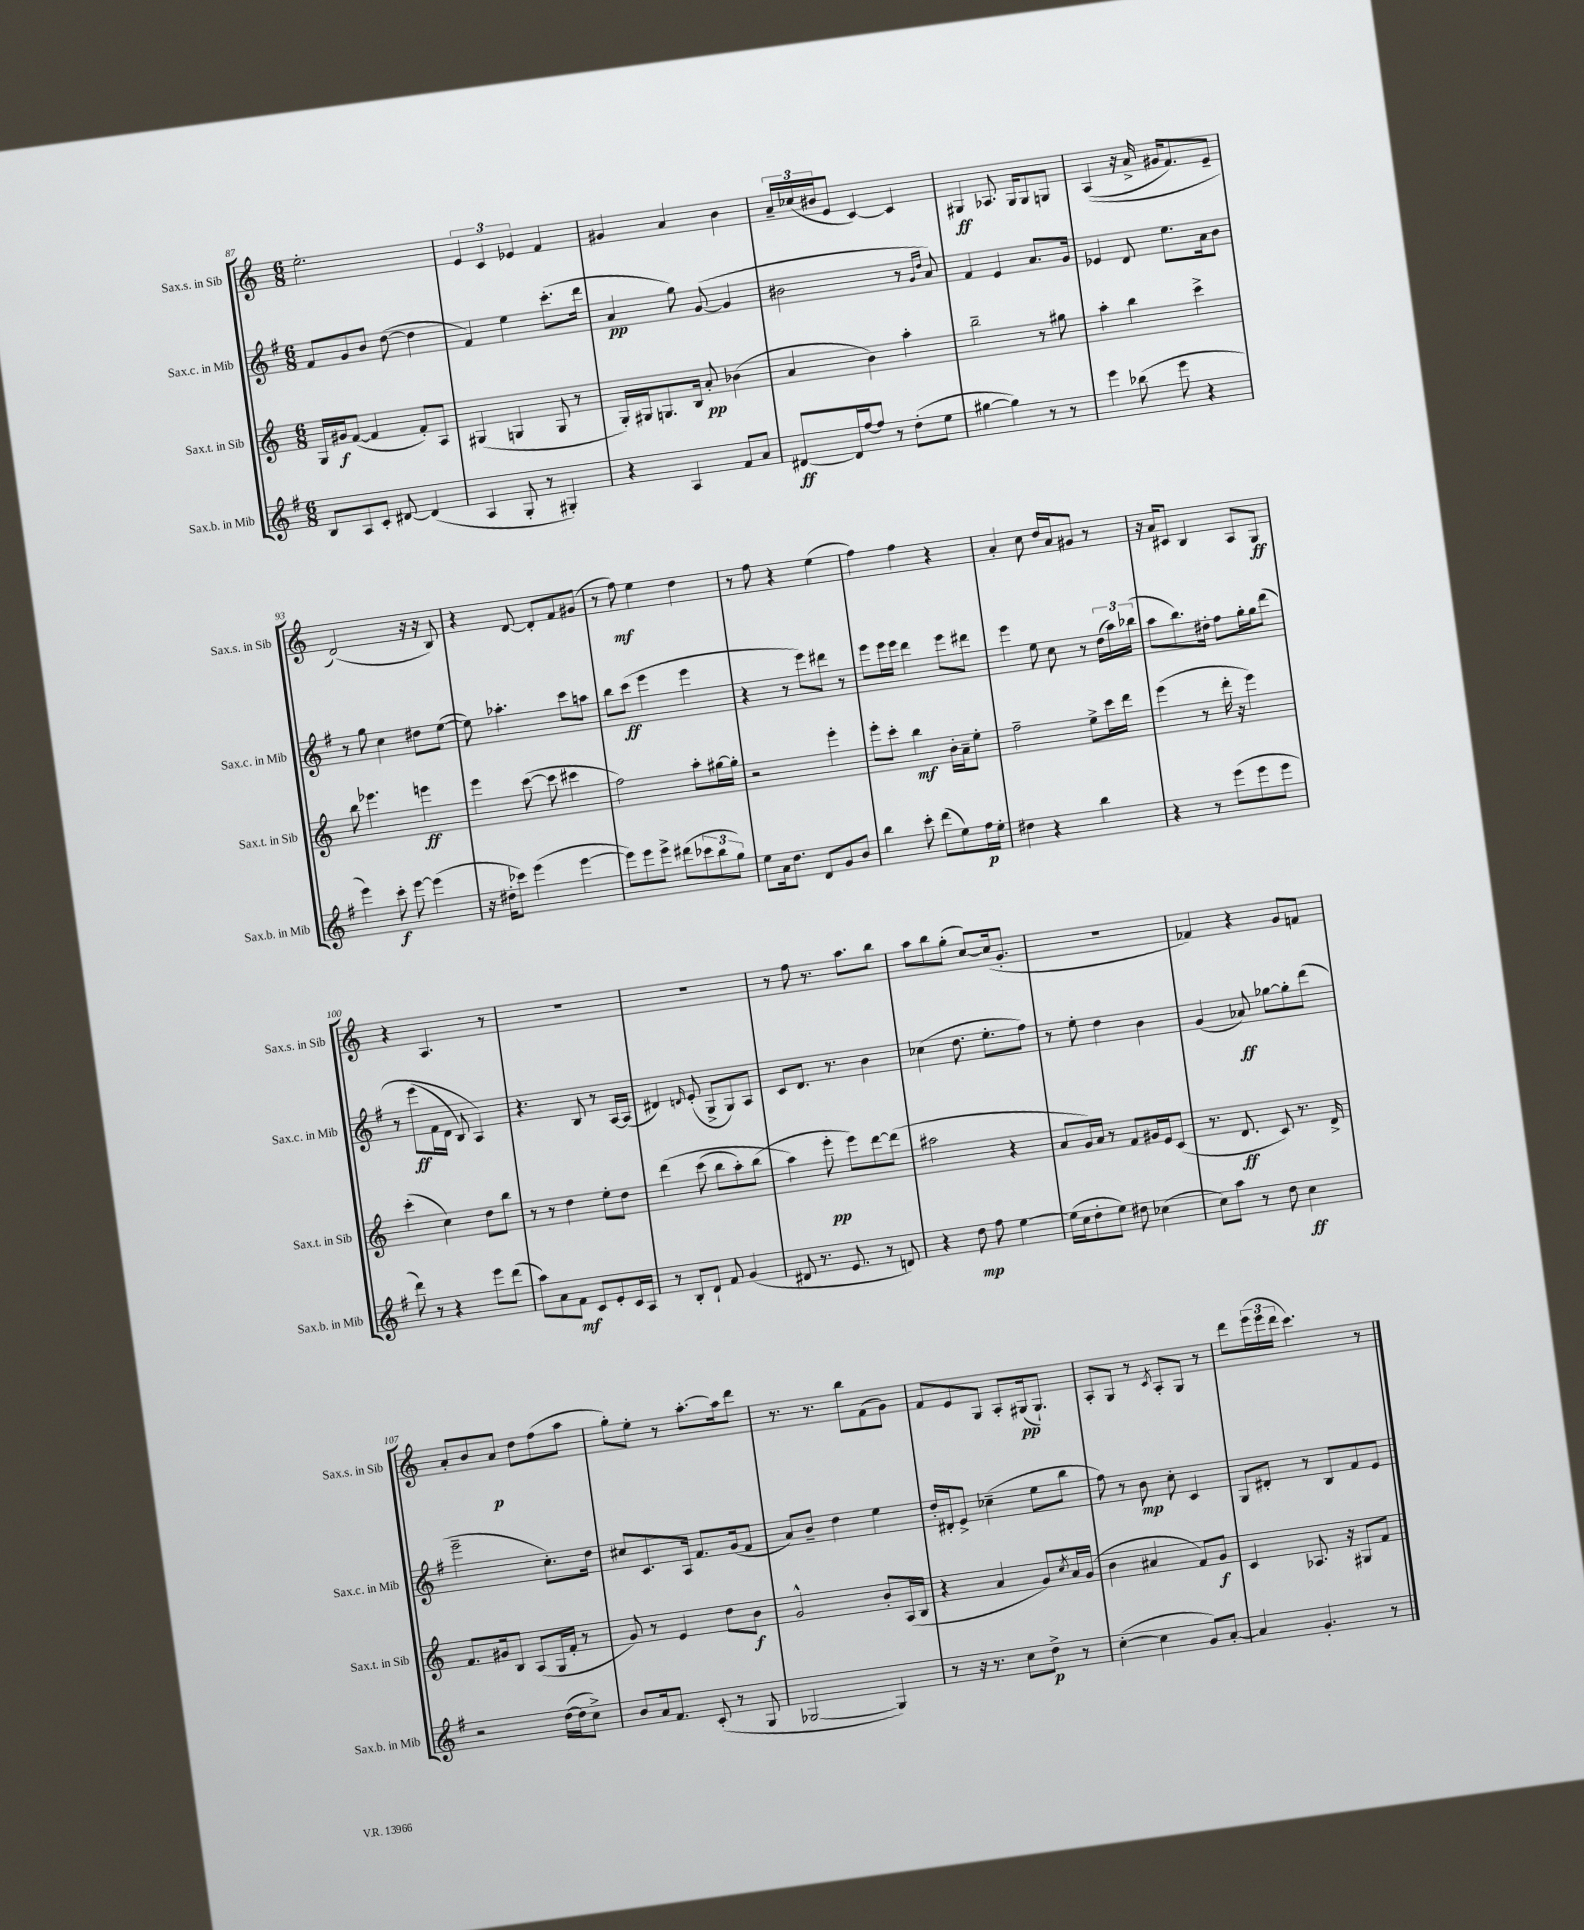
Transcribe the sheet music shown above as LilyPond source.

<<
\new StaffGroup <<
\new Staff = "s0" \with { instrumentName = "Sax.s. in Sib" shortInstrumentName = "Sax.s. in Sib" } {
    \clef treble \key c \major \numericTimeSignature \time 6/8
    e''2.-. |
    \tuplet 3/2 { e'4 c'4 ees'4 } f'4 |
    gis'4 a'4 b'4 |
    \tuplet 3/2 { a'16-- ces''16( bis'16 } e'8 c'4~) c'4 |
    gis4\ff aes8. gis16 gis8 g8 |
    a4(\( r16 a'16-> gis'16 f'8.) e'8-- |
    d'2(\) r16 r16 b8) |
    r4 d'8~ d'8-. f'8 gis'8( |
    r8 f''8\mf) e''4 d''4 |
    r8 f''8 r4 e''4( |
    f''4) f''4 r4 |
    a'4-. c''8 d''16 a'16 gis'8 r8 |
    r16 a'16 cis'8 b4 a8 g8\ff |
    r4 a4. r8 |
    R2. |
    r2. |
    r8 f''8 r8. a''8. b''8 |
    a''8 b''8 g''8-.( c''8~) c''16( g'8.-. |
    R2. |
    fes'4) r4 g'8 f'8 |
    a'8-. b'8 a'8\p d''8 f''8( a''8 |
    g''8-.) e''8-. r8 a''8.~-. a''16 d'''8 |
    r8. r8. b''8 f'8( g'8) |
    f'8 e'8 g8 a8-. gis16\pp( gis8.-!) |
    a8-. g8 r8 \acciaccatura { c'8 } a8-. g8 r8 |
    d'''8 \tuplet 3/2 { e'''16( e'''16 d'''16 } c'''4.) r8 \bar "|." |
}
\new Staff = "s1" \with { instrumentName = "Sax.c. in Mib" shortInstrumentName = "Sax.c. in Mib" } {
    \clef treble \key g \major \numericTimeSignature \time 6/8
    fis'8 g'8 b'8 d''8~( d''4 |
    fis'4) e''4 c'''8.-.( d'''16 |
    a'4\pp g''8) g'8~( g'4 |
    bis'2 r8 \grace { g'16 d''16 } a'8) |
    fis'4 e'4 a'8. g'16 |
    ees'4 d'8 e''8. a'16 b'8 |
    r8 g''8 c''4 dis''8 e''8~( |
    e''8) aes''4.-. c'''8 a''8 |
    b''8 c'''8\ff( e'''4 e'''4 |
    r4 r8 e'''8) dis'''8 r8 |
    e'''8 e'''16 e'''16 d'''4 e'''8 dis'''8 |
    e'''4 e''8 c''8 r8 \tuplet 3/2 { d''16( a''16) bes''16( } |
    a''8 b''8.) dis''16-. fis''8 g''16-. g''16 d'''8\( |
    r8 e'''8\ff( fis'16 d'16 b8) a4\) |
    r4. b8 r8 a16~ a16( |
    dis'4) \grace { d'16 } e'8-.( g8-> g8) a8 |
    c'8 d'8. r8. b'4 |
    ces''4( d''8. e''8.-. fis''8) |
    r8 e''8-. d''4 b'4 |
    g'4( aes'8\ff) ges''8~ ges''8-. d'''8( |
    e'''2-- c''8.-.) d''16 |
    cis''8 c'8. a16 fis'8. g'16( fis'8 |
    a'8) b'8-- d''4 e''4 |
    d''16-. dis'16-. e'8-> ces''4--( e''8 b''8 |
    fis''8) r8 b'8\mp c''8-. c'4 |
    g8 dis'8-. r8 b8 fis'8 e'8 \bar "|." |
}
\new Staff = "s2" \with { instrumentName = "Sax.t. in Sib" shortInstrumentName = "Sax.t. in Sib" } {
    \clef treble \key c \major \numericTimeSignature \time 6/8
    g16 gis'16\f f'8~( f'4 f'8-.) a8 |
    gis4( g4 g8 r8 |
    g16-.) gis16 g8. b16 a'8-.\pp bes'4( |
    a'4 b'4) a''4-. |
    b''2-- r8 gis''8 |
    a''4-. b''4 c'''4-> |
    b''8 ees'''4. e'''4\ff |
    e'''4 c'''8~( c'''8 cis'''4 |
    f''2) a''8-. gis''16~ gis''16-. |
    r2 e'''4-. |
    e'''8-. c'''8-. b''4\mf b'16-. a'16-- e''8-. |
    f''2-- e''8-> c'''16 d'''16 |
    e'''4( r8 d'''16-. r16 e'''4) |
    c'''4-.( c''4) d''8 b''8 |
    r8 r8 d''4 e''8-. d''8 |
    d'''4\( c'''8( b''8 a''8-.) b''8( |
    a''4\) e'''8-.\pp e'''8) d'''8~ d'''8( |
    ais''2 r4 |
    a'8 g'16) a'16 r8 f'8 gis'16 e'16 c'8( |
    r8. d'8.\ff c'8) r8. d'16-> |
    f'8. gis'16 b8 a8( g16 f'16-. r8 |
    g'8) r8 e'4 d''8 b'8\f |
    g'2-^ b'8-. a16( b16 |
    r4 a'4 g'8) \acciaccatura { c''8 } a'16 g'16( |
    b'4 ais'4 f'8) g'8\f |
    c'4 aes8. r16 gis8 f'8 \bar "|." |
}
\new Staff = "s3" \with { instrumentName = "Sax.b. in Mib" shortInstrumentName = "Sax.b. in Mib" } {
    \clef treble \key g \major \numericTimeSignature \time 6/8
    b8 a8 c'8-. dis'8~ dis'4( |
    a4 g8-. r8 gis4-.) |
    r4 a4 fis'8 a'8 |
    dis'8~\ff dis'16 fis''16~ fis''8 r8 d''8-.( e''8 |
    gis''4~ gis''4) r8 r8 |
    e'''4 bes''8( e'''8 r4 |
    e'''4) c'''8-.\f e'''8~ e'''4( |
    r16 dis''16-. ces'''8) e'''4( e'''4~ |
    e'''8) e'''8 e'''8-> dis'''8( \tuplet 3/2 { ces'''8 b''8 g''8) } |
    e''8 a'16 d''8. d'8 g'8 b'8 |
    b''4 c'''8-. d'''8( e''8) fis''16\p e''16-. |
    dis''4 r4 b''4 |
    r4 r8 e'''8( e'''8 e'''8 |
    d'''8) r8 r4 e'''8 d'''8( |
    a''8) a'8 fis'8\mf c'8 e'8-. c'16 a16 |
    r8 b8-. d'8-! fis'8 g'4( |
    dis'8 r8. e'8. r8 d'8) |
    r4 d''8\mp fis''8 e''4~ |
    e''16( c''16 d''8-. e''8) dis''8 ces''4( |
    c''8) a''8 r8 d''8 c''4\ff |
    r2 d''16~( d''16 c''8->) |
    b'8 a'16 fis'8. c'8-.( r8 g8 |
    ges2~ ges4) |
    r8 r16 r8. c''8 d''8->\p r8 |
    c''4~-.( c''4 g'8) a'8~-. |
    a'4 g'4.-. r8 \bar "|." |
}
>>
>>
\layout { \context { \Score currentBarNumber = #87 } }
